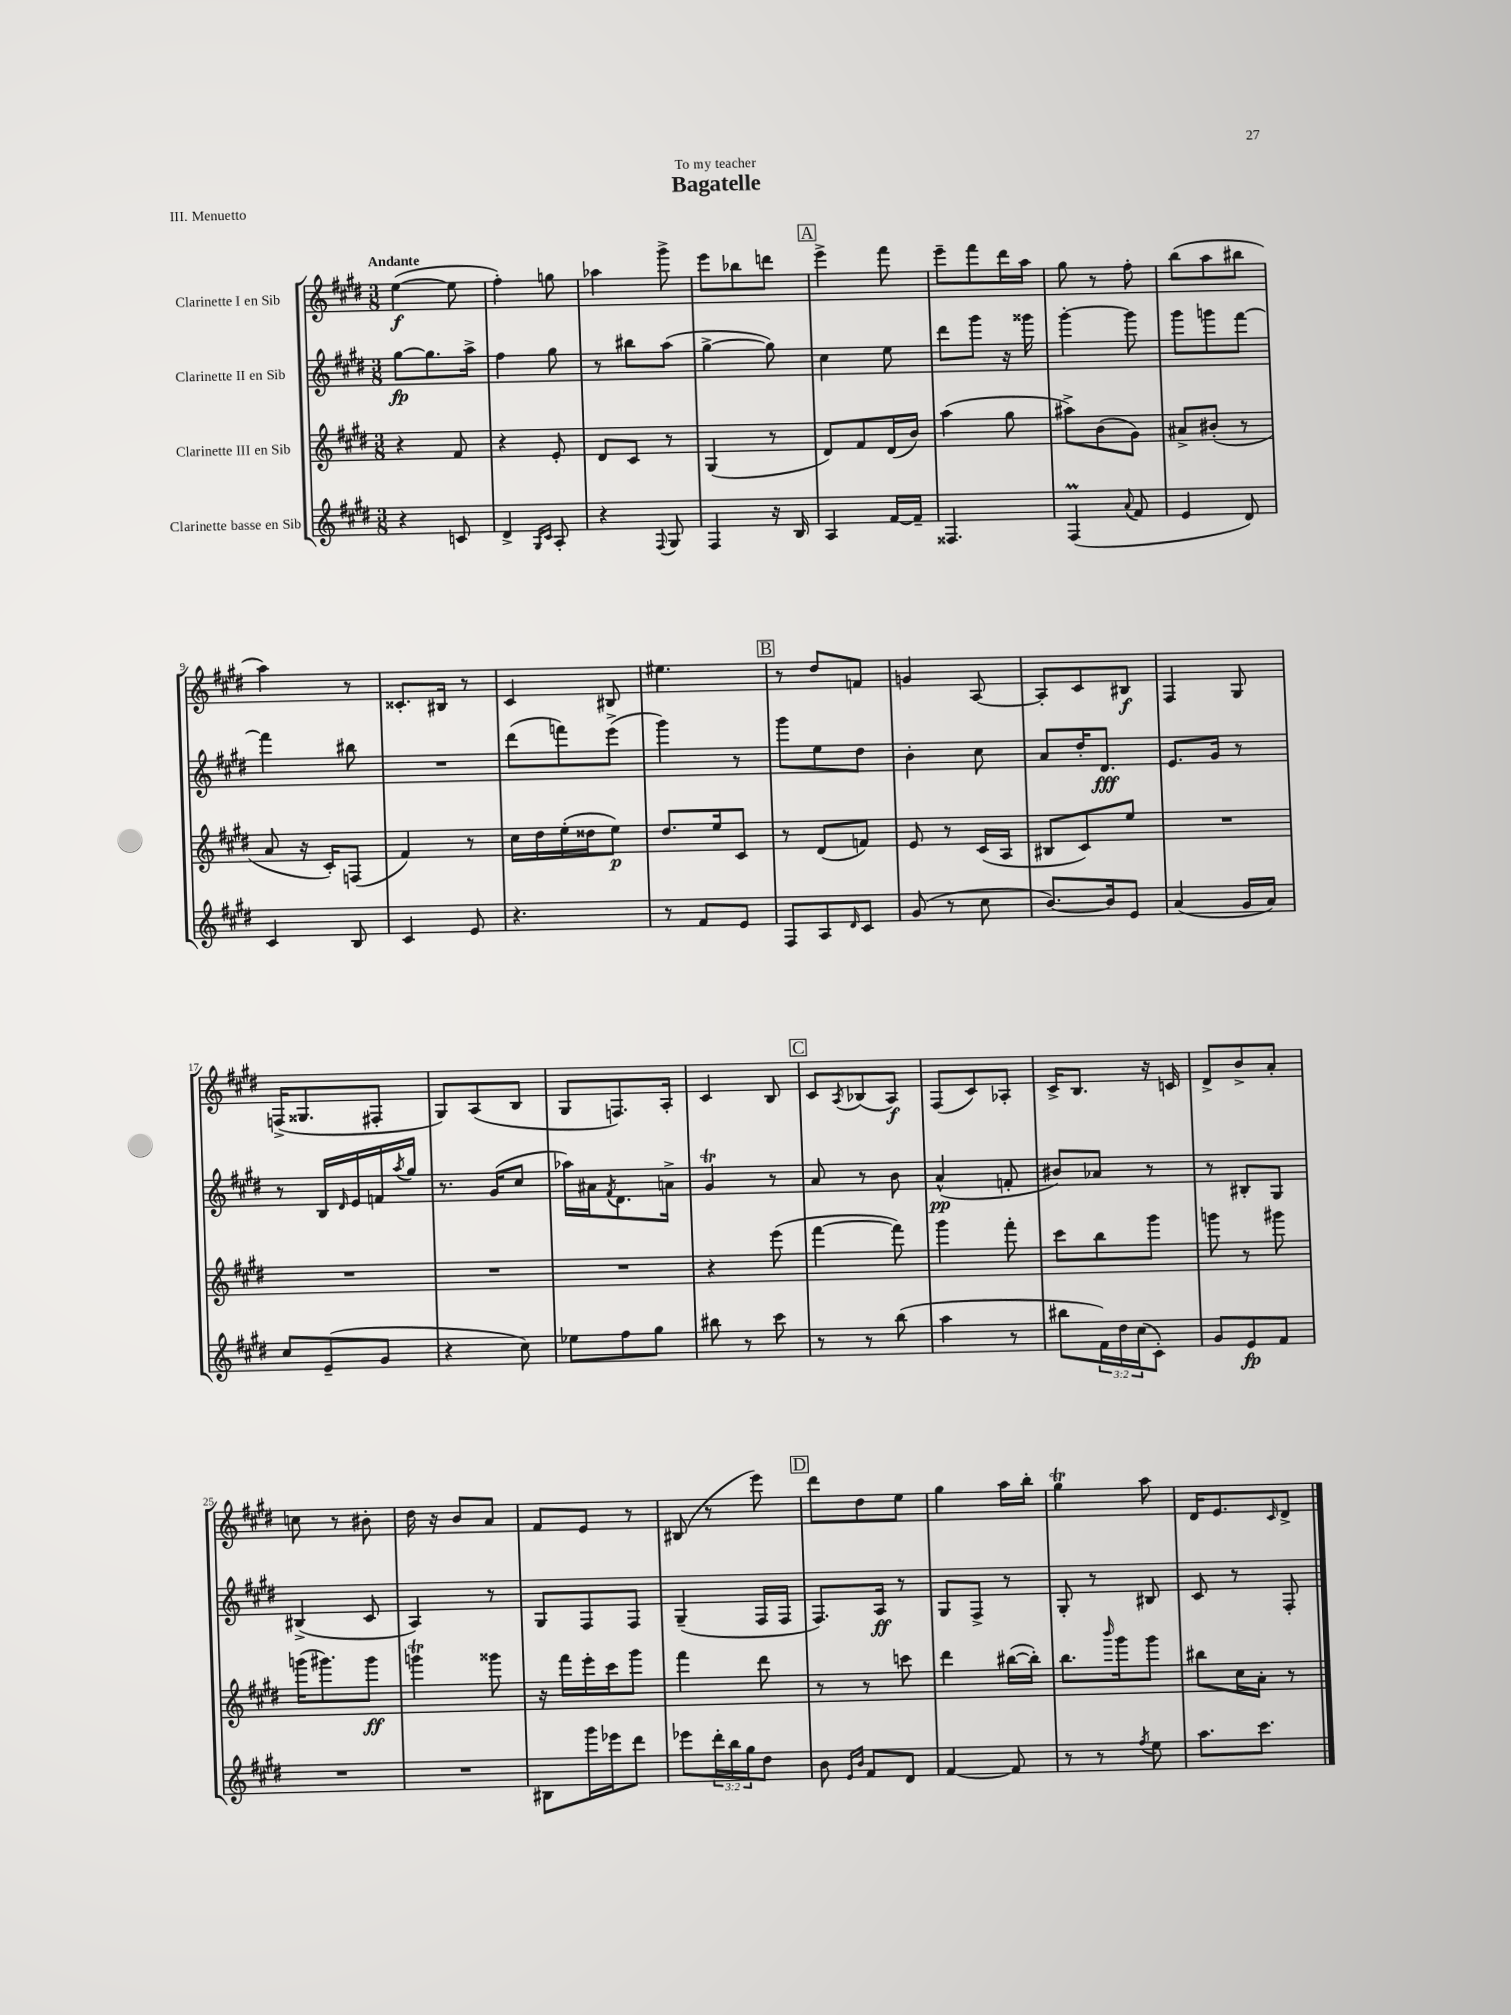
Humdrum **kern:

**kern	**dynam	**kern	**dynam	**kern	**dynam	**kern	**dynam
*part4	*part4	*part3	*part3	*part2	*part2	*part1	*part1
*staff4	*staff4	*staff3	*staff3	*staff2	*staff2	*staff1	*staff1
*I"Clarinette basse en Sib	*	*I"Clarinette III en Sib	*	*I"Clarinette II en Sib	*	*I"Clarinette I en Sib	*
*clefG2	*	*clefG2	*	*clefG2	*	*clefG2	*
*k[f#c#g#d#]	*	*k[f#c#g#d#]	*	*k[f#c#g#d#]	*	*k[f#c#g#d#]	*
*M3/8	*	*M3/8	*	*M3/8	*	*M3/8	*
=1	=1	=1	=1	=1	=1	=1	=1
!	!	!	!	!	!	!LO:TX:a:B:t=Andante	!
4r	.	4r	.	[8gg#\L	fp	([4ee\	f
.	.	.	.	8.gg#\]	.	.	.
8cn/	.	8f#/	.	.	.	8ee\]	.
.	.	.	.	16aa^\Jk	.	.	.
=2	=2	=2	=2	=2	=2	=2	=2
4d#^/	.	4r	.	4ff#\	.	4ff#'\)	.
16qqG#/LL	.	.	.	.	.	.	.
16qqc#/JJ	.	.	.	.	.	.	.
8A'/	.	8e'/	.	8gg#\	.	8ggn\	.
=3	=3	=3	=3	=3	=3	=3	=3
4r	.	8d#/L	.	8r	.	4aa-X\	.
.	.	8c#/J	.	8bb#X\L	.	.	.
8qqF#/	.	.	.	.	.	.	.
8G#/	.	8r	.	(8aa\J	.	8ggg#^\	.
=4	=4	=4	=4	=4	=4	=4	=4
4F#/	.	(4G#/	.	[4gg#^\	.	8eee\L	.
.	.	.	.	.	.	8bb-X\	.
16r	.	8r	.	8gg#\])	.	8dddn\J	.
16B/	.	.	.	.	.	.	.
!!LO:REH:place=s1:t=A
=5	=5	=5	=5	=5	=5	=5	=5
4A/	.	8d#/L)	.	4cc#\	.	4eee^\	.
.	.	8f#/	.	.	.	.	.
[16f#/LL	.	(16d#/L	.	8ee\	.	8fff#\	.
16f#~/JJ]	.	16b/JJ)	.	.	.	.	.
=6	=6	=6	=6	=6	=6	=6	=6
4.F##X/	.	(4aa\	.	8ddd#\L	.	8eee~\L	.
.	.	.	.	8ggg#\J	.	8fff#\	.
.	.	8gg#\	.	16r	.	16ddd#\L	.
.	.	.	.	16ggg##X\	.	16aa\JJ	.
=7	=7	=7	=7	=7	=7	=7	=7
(4F#M/	.	8aa#X^\L)	.	[4ggg#'\	.	8gg#\	.
.	.	(8b\	.	.	.	8r	.
8qqa/	.	.	.	.	.	.	.
8f#/	.	8g#\J)	.	8ggg#\]	.	8ff#'\	.
=8	=8	=8	=8	=8	=8	=8	=8
4e/	.	8a#X^/L	.	8ggg#\L	.	(8bb\L	.
.	.	(8b#X'/J	.	8gggn\	.	8aa\	.
8d#/)	.	8r	.	[8fff#\J	.	8bb#X\J	.
!!LO:LB:g=z
=9	=9	=9	=9	=9	=9	=9	=9
4c#/	.	8a/	.	4fff#\]	.	4aa\)	.
.	.	16r	.	.	.	.	.
.	.	16c#'/KL)	.	.	.	.	.
8B/	.	(8Fn/J	.	8bb#X\	.	8r	.
=10	=10	=10	=10	=10	=10	=10	=10
4c#/	.	4f#/)	.	4.r	.	8.c##X'/L	.
.	.	.	.	.	.	16B#X/Jk	.
8e/	.	8r	.	.	.	8r	.
=11	=11	=11	=11	=11	=11	=11	=11
4.r	.	16cc#\LL	.	(8ddd#\L	.	4c#/	.
.	.	16dd#\	.	.	.	.	.
.	.	(16ee'\	.	8fffn\)	.	.	.
.	.	16dd##X\J	.	.	.	.	.
.	.	8ee\J)	p	(8eee^\J	.	8B#X/	.
=12	=12	=12	=12	=12	=12	=12	=12
8r	.	8.dd#/L	.	4ggg#\)	.	4.ee#X\	.
8f#/L	.	.	.	.	.	.	.
.	.	16ee/k	.	.	.	.	.
8e/J	.	8c#/J	.	8r	.	.	.
!!LO:REH:place=s1:t=B
=13	=13	=13	=13	=13	=13	=13	=13
8F#/L	.	8r	.	8ggg#\L	.	8r	.
8A/	.	(8d#/L	.	8ee\	.	8dd#/L	.
16qqd#/	.	.	.	.	.	.	.
8c#/J	.	8fn/J)	.	8dd#\J	.	8fn/J	.
=14	=14	=14	=14	=14	=14	=14	=14
(8g#/	.	8e/	.	4b'\	.	4gn/	.
8r	.	8r	.	.	.	.	.
8cc#\	.	(16c#/LL	.	8cc#\	.	[8A/	.
.	.	16A/JJ	.	.	.	.	.
=15	=15	=15	=15	=15	=15	=15	=15
[8.b/L)	.	8B#X/L	.	8a/L	.	8A'/L]	.
.	.	8c#/)	.	16dd#'/K	.	8c#/	.
16b/k]	.	.	.	8.d#/J	fff	.	.
8e/J	.	8ee/J	.	.	.	8B#X/J	f
=16	=16	=16	=16	=16	=16	=16	=16
(4a/	.	4.r	.	8.e/L	.	4F#/	.
.	.	.	.	16g#/Jk	.	.	.
16g#/LL	.	.	.	8r	.	8G#/	.
16a/JJ)	.	.	.	.	.	.	.
!!LO:LB:g=z
=17	=17	=17	=17	=17	=17	=17	=17
8cc#/L	.	4.r	.	8r	.	(16Fn^/KL	.
.	.	.	.	.	.	8.G##X/	.
(8e~/	.	.	.	16B/LL	.	.	.
.	.	.	.	16qqd#/	.	.	.
.	.	.	.	16e/	.	.	.
8g#/J	.	.	.	16fn/	.	8F#X'/J	.
.	.	.	.	8qaa/	.	.	.
.	.	.	.	16gg#/JJ	.	.	.
=18	=18	=18	=18	=18	=18	=18	=18
4r	.	4.r	.	8.r	.	8G#/L)	.
.	.	.	.	.	.	(8A/	.
.	.	.	.	(16g#/KL	.	.	.
8cc#\)	.	.	.	8cc#/J	.	8B/J	.
=19	=19	=19	=19	=19	=19	=19	=19
8ee-X\L	.	4.r	.	16aa-X\LL)	.	8G#/L	.
.	.	.	.	16a#X\J	.	.	.
.	.	.	.	8qf#/	.	.	.
8ff#\	.	.	.	8.d#\	.	8.Fn/)	.
8gg#\J	.	.	.	.	.	.	.
.	.	.	.	16an^\Jk	.	16A'/Jk	.
=20	=20	=20	=20	=20	=20	=20	=20
8bb#X\	.	4r	.	4g#t/	.	4c#/	.
8r	.	.	.	.	.	.	.
8ccc#\	.	(8eee\	.	8r	.	8B/	.
!!LO:REH:place=s1:t=C
=21	=21	=21	=21	=21	=21	=21	=21
8r	.	[4fff#\	.	8a/	.	8c#/L	.
.	.	.	.	.	.	8qA/	.
8r	.	.	.	8r	.	(8B-X/	.
(8bb\	.	8fff#\])	.	8b\	.	8A/J)	f
=22	=22	=22	=22	=22	=22	=22	=22
4aa\	.	4ggg#\	.	(4a^^/	pp	(8F#/L	.
.	.	.	.	.	.	8c#/)	.
8r	.	8fff#'\	.	8fn'/	.	8A-X'/J	.
=23	=23	=23	=23	=23	=23	=23	=23
8bb#X\L	.	8ccc#\L	.	8b#X/L)	.	16c#^/KL	.
.	.	.	.	.	.	8.B/J	.
24f#\L)	.	8bb\	.	8a-X/J	.	.	.
24dd#\	.	.	.	.	.	.	.
(24cc#\J	.	.	.	.	.	.	.
8c#'\J)	.	8ggg#\J	.	8r	.	16r	.
.	.	.	.	.	.	16cn/	.
=24	=24	=24	=24	=24	=24	=24	=24
8g#/L	.	8gggn\	.	8r	.	8d#^/L	.
8e/	fp	8r	.	8B#X'/L	.	8b^/	.
8f#/J	.	8ggg#X\	.	8G#/J	.	8a'/J	.
!!LO:LB:g=z
=25	=25	=25	=25	=25	=25	=25	=25
4.r	.	(16gggn\KL	.	(4B#X^/	.	8ccn\	.
.	.	8.ggg#X\)	.	.	.	.	.
.	.	.	.	.	.	8r	.
.	.	8ggg#\J	ff	8c#/	.	8b#X'\	.
=26	=26	=26	=26	=26	=26	=26	=26
4.r	.	4gggnT\	.	4A/)	.	16dd#\	.
.	.	.	.	.	.	16r	.
.	.	.	.	.	.	8b/L	.
.	.	8ggg##X\	.	8r	.	8a/J	.
=27	=27	=27	=27	=27	=27	=27	=27
8B#X\L	.	16r	.	8G#/L	.	8f#/L	.
.	.	16fff#\LL	.	.	.	.	.
16ggg#\L	.	16eee'\	.	8F#/	.	8e/J	.
16eee-X\J	.	16ccc#\J	.	.	.	.	.
8ddd#\J	.	8ggg#\J	.	8F#/J	.	8r	.
=28	=28	=28	=28	=28	=28	=28	=28
8eee-X\L	.	4fff#\	.	(4G#~/	.	(8B#X/	.
24ddd#'\L	.	.	.	.	.	8r	.
24bb\	.	.	.	.	.	.	.
24gg#\J	.	.	.	.	.	.	.
8dd#\J	.	8ddd#\	.	16F#/LL	.	8eee\)	.
.	.	.	.	16F#/JJ	.	.	.
!!LO:REH:place=s1:t=D
=29	=29	=29	=29	=29	=29	=29	=29
8b\	.	8r	.	8.F#/L)	.	8ddd#\L	.
16qqe/LL	.	.	.	.	.	.	.
16qqb/JJ	.	.	.	.	.	.	.
8f#/L	.	8r	.	.	.	8dd#\	.
.	.	.	.	16A/Jk	ff	.	.
8d#/J	.	8cccn\	.	8r	.	8ee\J	.
=30	=30	=30	=30	=30	=30	=30	=30
[4f#/	.	4ddd#\	.	8G#/L	.	4gg#\	.
.	.	.	.	8F#^/J	.	.	.
8f#/]	.	([16bb#X\LL	.	8r	.	16aa\LL	.
.	.	16bb#'\JJ])	.	.	.	16bb'\JJ	.
=31	=31	=31	=31	=31	=31	=31	=31
8r	.	8.bb\L	.	8G#'/	.	4gg#t\	.
8r	.	.	.	8r	.	.	.
.	.	16qqbbb/	.	.	.	.	.
.	.	16ggg#\k	.	.	.	.	.
8qff#/	.	.	.	.	.	.	.
8ee\	.	8ggg#\J	.	8B#X/	.	8aa\	.
=32	=32	=32	=32	=32	=32	=32	=32
8.aa\L	.	8bb#X\L	.	8c#/	.	16d#/KL	.
.	.	.	.	.	.	8.e/	.
.	.	16cc#\L	.	8r	.	.	.
8.ccc#\J	.	16a'\JJ	.	.	.	.	.
.	.	.	.	.	.	16qqc#/	.
.	.	8r	.	8F#'/	.	8d#^/J	.
==	==	==	==	==	==	==	==
*-	*-	*-	*-	*-	*-	*-	*-
